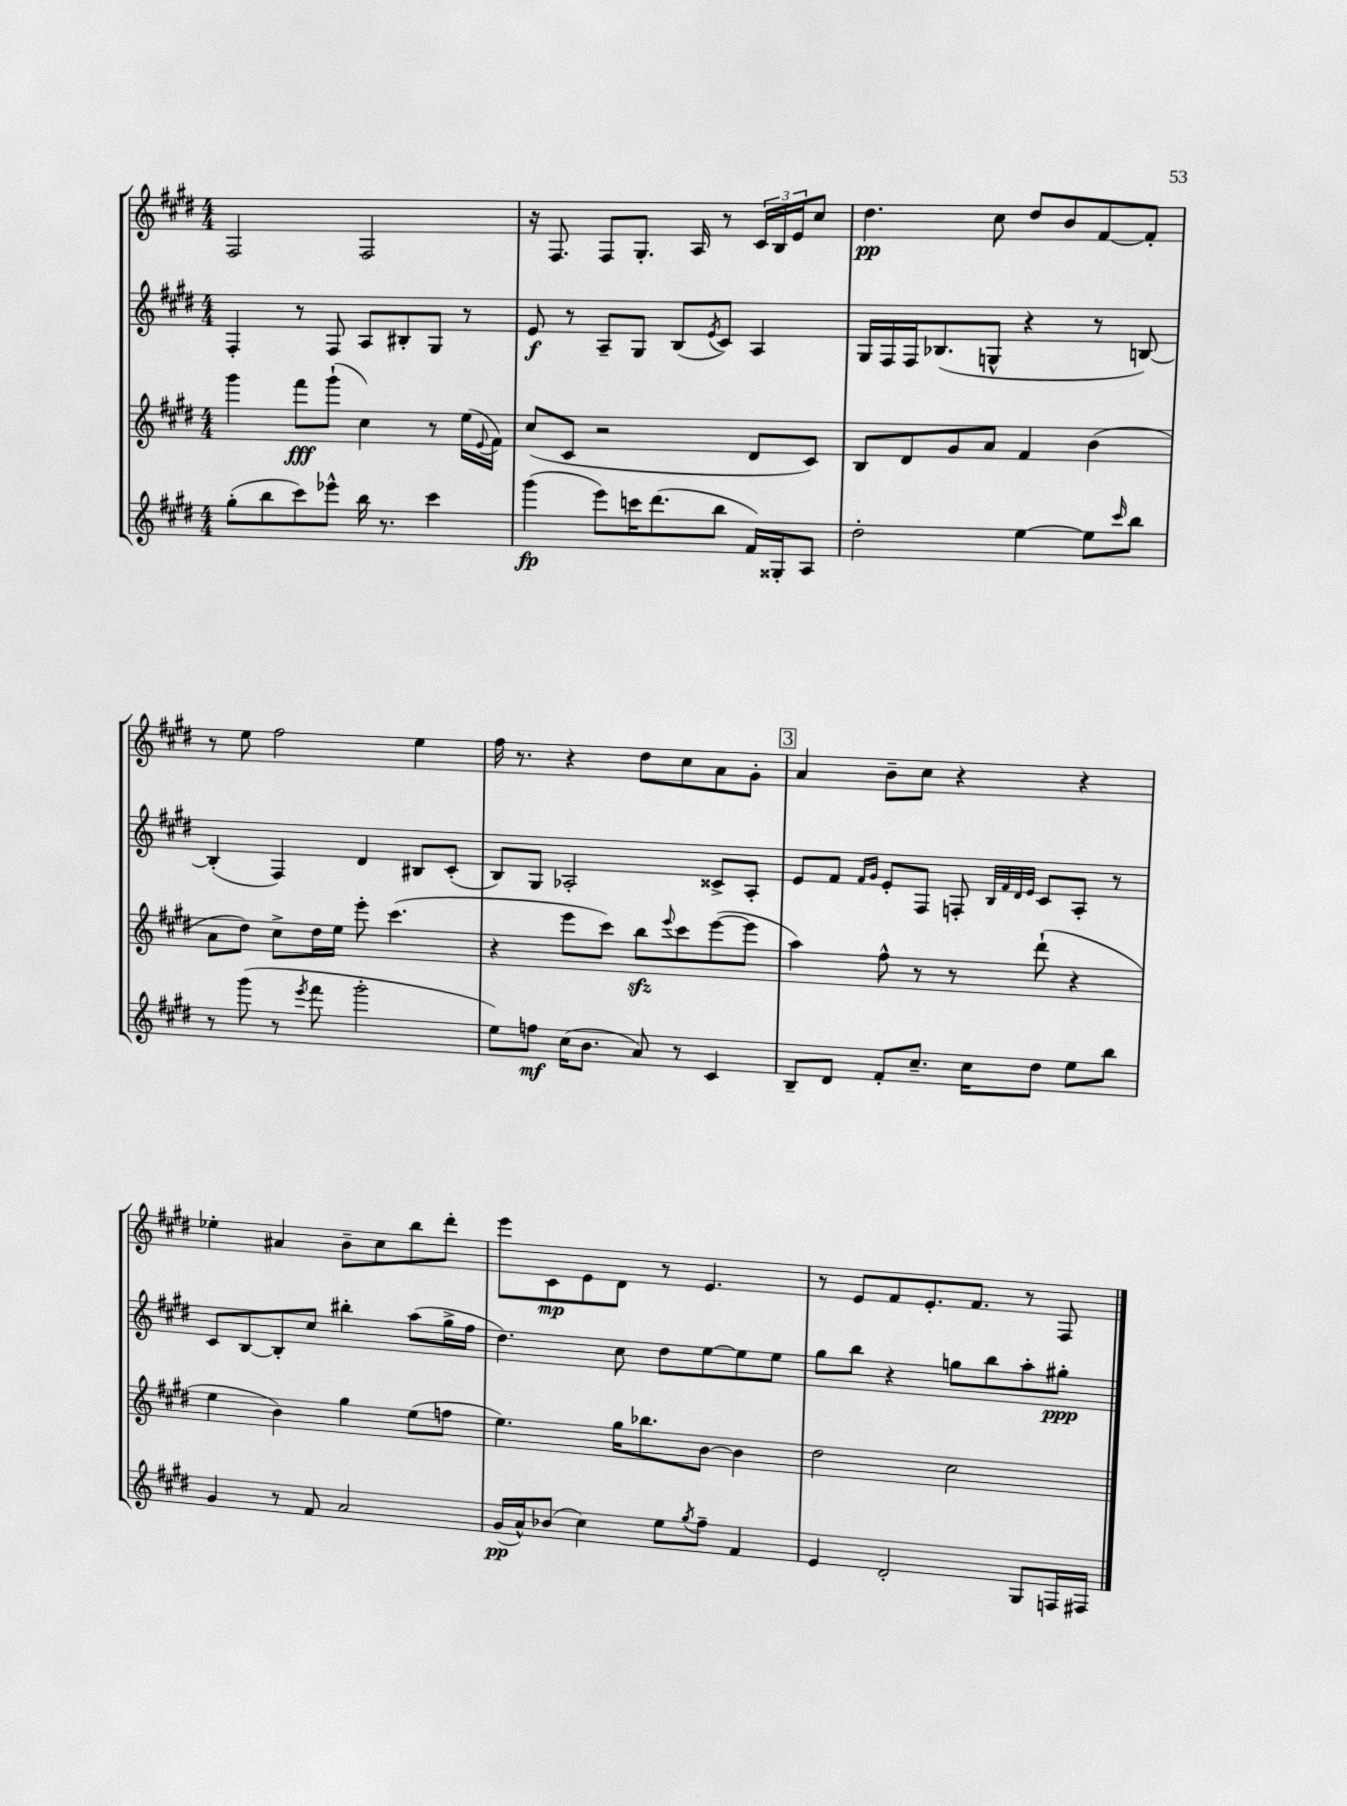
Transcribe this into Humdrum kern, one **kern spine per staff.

**kern	**kern	**kern	**kern
*staff4	*staff3	*staff2	*staff1
*clefG2	*clefG2	*clefG2	*clefG2
*k[f#c#g#d#]	*k[f#c#g#d#]	*k[f#c#g#d#]	*k[f#c#g#d#]
*M4/4	*M4/4	*M4/4	*M4/4
(8gg#'	4ggg#	4F#'	2F#
8bb	.	.	.
8ccc#)	8fff#	8r	.
8eee-^^	(8ggg#`	8F#	.
16bb	4cc#)	8A	2F#
8.r	.	.	.
.	.	8B#'	.
4ccc#	8r	8G#	.
.	(16ee	8r	.
.	8qqe	.	.
.	16f#)	.	.
=	=	=	=
(4ggg#	(8cc#	8e	16r
.	.	.	8.F#
.	8c#	8r	.
8eee)	2r	8A~	8F#
16ccc	.	8G#	8.G#'
(8.ddd#	.	.	.
.	.	(8B	.
.	.	.	16A
.	.	8qe	.
8bb	.	8c#)	8r
16f#)	8d#	4A	24c#
.	.	.	24B
16G##'	.	.	.
.	.	.	24e
8A	8c#)	.	8cc#
=	=	=	=
2dd#'	8B	16G#	4.dd#
.	.	16F#	.
.	8d#	16F#	.
.	.	(8.B-	.
.	8g#	.	.
.	8a	8G^^	8cc#
[4ee	4f#	4r	8dd#
.	.	.	8b
8ee]	(4b	8r	[8f#
16qqccc#	.	.	.
8bb	.	[8B)	8f#']
=	=	=	=
8r	8a	(4B']	8r
(8ggg#	8dd#)	.	8ee
8r	8cc#^	4F#)	2ff#
8qeee	.	.	.
8fff#	16dd#	.	.
.	16ee	.	.
2ggg#'	8eee'	4d#	.
.	(4.ccc#	.	.
.	.	8B#	4ee
.	.	(8c#'	.
=	=	=	=
8ee)	4r	8B)	16ff#
.	.	.	8.r
8ff	.	8G#	.
(16cc#	8eee	2A-'	4r
8.b	.	.	.
.	8ccc#)	.	.
8a)	8bb	.	8dd#
.	8qqeee	.	.
8r	8ccc#	.	8cc#
4c#	([8eee	8c##^	8a
.	8eee]	8A-'	8g#'
=	=	=	=
8B~	4aa)	8e	4a
8d#	.	8f#	.
.	.	16qqf#	.
.	.	16qqg#	.
8f#'	8ff#^^	8e'	8b~
8.cc#~	8r	8F#	8cc#
.	8r	8F'	4r
16cc#	.	.	.
.	.	32qqB	.
.	.	32qqf#	.
.	.	32qqd#	.
.	.	32qqe	.
8dd#	(8ddd#`	8c#	.
8ee	4r	8A'	4r
8bb	.	8r	.
=	=	=	=
4g#	4ee	8c#	4ee-'
.	.	[8B	.
8r	4b)	8B']	4a#
8f#	.	8cc#	.
2a	4gg#	4bb#'	8b~
.	.	.	8cc#
.	(8ee	(8aa	8bb
.	8ff	16gg#^	8ddd#'
.	.	16ff#	.
=	=	=	=
(16g#	4.ee)	4.dd#)	8eee
16a^^)	.	.	.
(8b-	.	.	8c#
4cc#)	.	.	8e
.	16gg#	8cc#	8d#
.	8.bb-	.	.
8ee	.	8dd#	8r
8qgg#	.	.	.
8ff#~	[8b	[8ee	4.e
4f#	4b]	8ee]	.
.	.	8ee	.
=	=	=	=
4e	2dd#	8gg#	8r
.	.	8bb	8e
2d#'	.	4r	8f#
.	.	.	8.e'
.	2cc#	8gg	.
.	.	.	8.f#
.	.	8bb	.
8G#	.	8aa'	8r
16F	.	8gg#'	8F#
16F#	.	.	.
==	==	==	==
*-	*-	*-	*-
